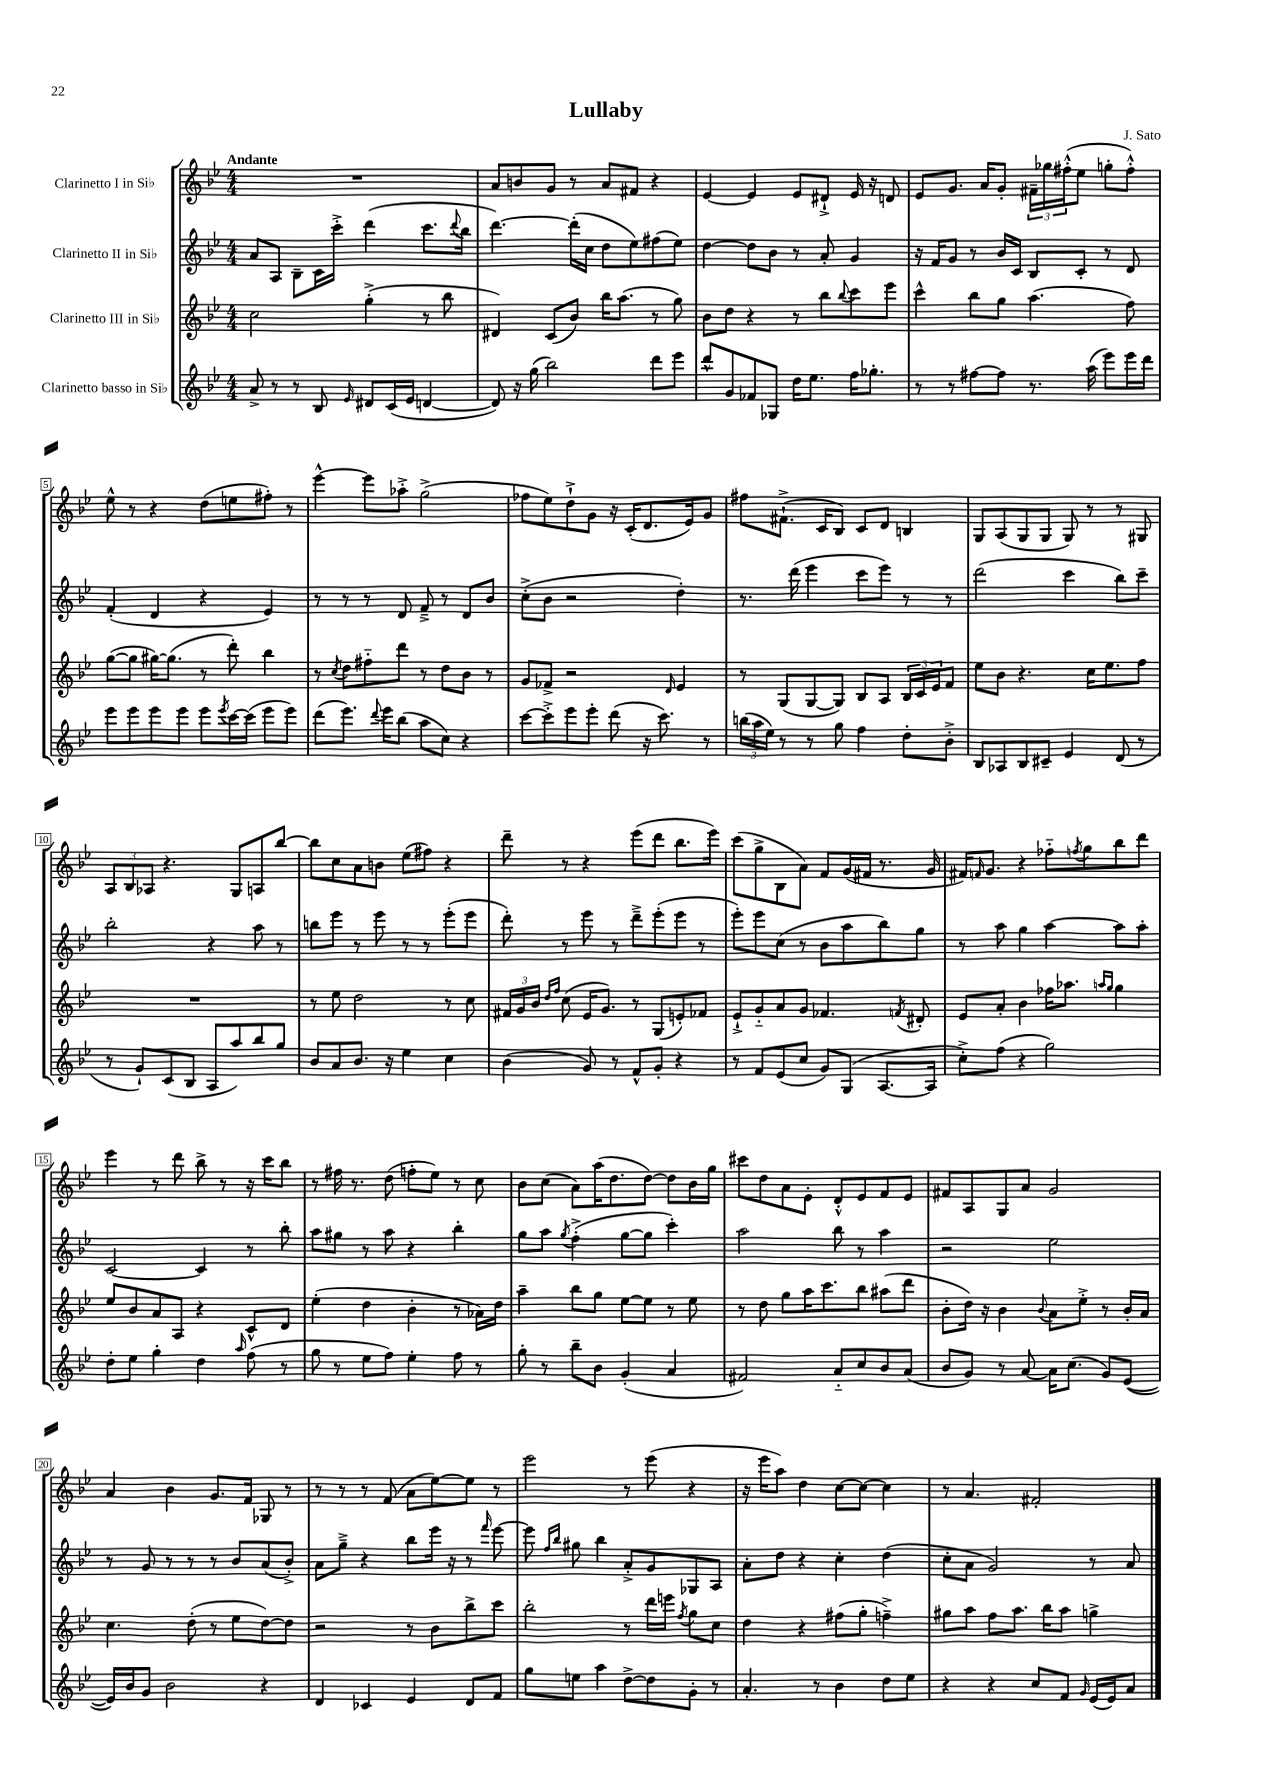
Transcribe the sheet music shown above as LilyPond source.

\header { title = "Lullaby" composer = "J. Sato" }
<<
\new StaffGroup <<
\new Staff = "s0" \with { instrumentName = "Clarinetto I in Sib" } {
    \clef treble \key bes \major \numericTimeSignature \time 4/4 \tempo "Andante"
    R1 |
    a'8 b'8 g'8 r8 a'8 fis'8 r4 |
    ees'4~ ees'4 ees'8 dis'8-!-> ees'16 r16 d'8 |
    ees'8 g'8. a'16 g'8-. \tuplet 3/2 { fis'16-- ges''16 fis''16-.-^( } ees''8 g''8-. fis''8-.-^) |
    ees''8-^ r8 r4 d''8( e''8 fis''8-.) r8 |
    ees'''4~-^ ees'''8 aes''8-.-> g''2->( |
    fes''8 ees''8) d''8-!-> g'8 r16 c'16-.( d'8. ees'16) g'8 |
    fis''8 fis'8.-!->( c'16 bes8) c'8 d'8 b4 |
    g8 a8( g8 g8 g8) r8 r8 gis8 |
    \tuplet 3/2 { a8 bes8 aes8 } r4. g8 a8 bes''8~ |
    bes''8 c''8 a'8 b'8 ees''8( fis''8) r4 |
    d'''8-- r8 r4 ees'''8( d'''8 bes''8. ees'''16) |
    c'''8( g''8-> bes8 a'8) f'8 g'16( fis'16 r8. g'16 |
    fis'16) \grace { f'16 } g'8. r4 fes''8-_ \acciaccatura { f''8 } g''8 bes''8 d'''8 |
    ees'''4 r8 d'''8 bes''8-> r8 r16 c'''16 bes''8 |
    r8 fis''16 r8. d''8( f''8-. ees''8) r8 c''8 |
    bes'8 c''8( a'8) a''16( d''8. d''8~) d''8 bes'16 g''16 |
    cis'''8 d''8 a'8 ees'8-. d'8-.-^ ees'8 f'8 ees'8 |
    fis'8 a8 g8 a'8 g'2 |
    a'4 bes'4 g'8. f'16 ges8 r8 |
    r8 r8 r8 f'8( a'8 ees''8~) ees''8 r8 |
    ees'''2 r8 ees'''8( r4 |
    r16 ees'''16 a''8) d''4 c''8~ c''8~ c''4 |
    r8 a'4. fis'2-. \bar "|." |
}
\new Staff = "s1" \with { instrumentName = "Clarinetto II in Sib" } {
    \clef treble \key bes \major \numericTimeSignature \time 4/4
    a'8 a8 bes8-- c'16 c'''16-.-> d'''4( c'''8. \appoggiatura { d'''8 } bes''16 |
    d'''4.~) d'''16-.( c''16 d''8 ees''8) fis''8( ees''8) |
    d''4~ d''8 bes'8 r8 a'8-. g'4 |
    r16 f'16 g'8 r8 bes'16 c'16 bes8 c'8-. r8 d'8 |
    f'4-.( d'4 r4 ees'4) |
    r8 r8 r8 d'8 f'8---> r8 d'8 bes'8 |
    c''8-.->( bes'8 r2 d''4-.) |
    r8. d'''16( ees'''4 c'''8 ees'''8) r8 r8 |
    d'''2( c'''4 bes''8) c'''8-- |
    bes''2-. r4 a''8 r8 |
    b''8 ees'''8 r8 ees'''8 r8 r8 ees'''8-.( ees'''8 |
    d'''8-.) r8 ees'''8 r8 d'''8---> ees'''8-.( ees'''8 r8 |
    ees'''8-.) ees'''8 c''8( r8 bes'8 a''8 bes''8) g''8 |
    r8 a''8 g''4 a''4~ a''8 a''8-. |
    c'2~ c'4 r8 bes''8-. |
    a''8 gis''8 r8 a''8 r4 bes''4-. |
    g''8 a''8 \acciaccatura { g''8 } f''4-.->( g''8~ g''8 c'''4-.) |
    a''2 bes''8 r8 a''4 |
    r2 ees''2 |
    r8 g'8 r8 r8 r8 bes'8 a'8( bes'8-.->) |
    a'8 g''8---> r4 bes''8 ees'''16 r16 r8 \grace { f'''16 } ees'''8~ |
    ees'''8 \grace { f''16 bes''16 } gis''8 bes''4 a'8-.-> g'8 ges8 a8 |
    a'8-. d''8 r4 c''4-. d''4( |
    c''8-. a'8 g'2) r8 a'8 \bar "|." |
}
\new Staff = "s2" \with { instrumentName = "Clarinetto III in Sib" } {
    \clef treble \key bes \major \numericTimeSignature \time 4/4
    c''2 g''4-.->( r8 bes''8 |
    dis'4) c'8( bes'8) bes''16 a''8.( r8 g''8) |
    bes'8 d''8 r4 r8 bes''8 \appoggiatura { bes''8 } c'''8 ees'''8 |
    c'''4-^ bes''8 g''8 a''4.( f''8) |
    g''8~( g''8 gis''16~) gis''8.( r8 d'''8-.) bes''4 |
    r8 \acciaccatura { c''8 } d''8 fis''8-_ d'''8 r8 d''8 bes'8 r8 |
    g'8 fes'8-> r2 \grace { d'16 } ees'4 |
    r8 g8( g8~ g8) bes8 a8 \tuplet 3/2 { bes16 c'16 ees'16 } f'8 |
    ees''8 bes'8 r4. c''16 ees''8. f''8 |
    R1 |
    r8 ees''8 d''2 r8 c''8 |
    \tuplet 3/2 { fis'16 g'16 bes'16 } \grace { d''16 f''16 } c''8( ees'16 g'8.) r8 g8( e'8-.) fes'8 |
    ees'8-!-> g'8-_ a'8 g'8 fes'4. \acciaccatura { f'8 } dis'8-. |
    ees'8 a'8-. bes'4 fes''16 aes''8. \grace { a''16 g''16 } g''4 |
    ees''8 bes'8 a'8 a8 r4 c'8-^ d'8 |
    ees''4-.( d''4 bes'4-. r8 aes'16) d''16 |
    a''4-- bes''8 g''8 ees''8~ ees''8 r8 ees''8 |
    r8 d''8 g''8 a''16 c'''8. bes''8 ais''8( d'''8 |
    bes'8-. d''16) r16 bes'4 \appoggiatura { bes'8 } a'8 ees''8-.-> r8 bes'16-. a'16 |
    c''4. d''8-.( r8 ees''8 d''8~) d''8 |
    r2 r8 bes'8 bes''8-> c'''8 |
    bes''2-. r8 d'''16 e'''16 \acciaccatura { f''8 } g''8 c''8 |
    d''4 r4 fis''8( g''8-. f''4--->) |
    gis''8 a''8 f''8 a''8. bes''16 a''8 g''4-> \bar "|." |
}
\new Staff = "s3" \with { instrumentName = "Clarinetto basso in Sib" } {
    \clef treble \key bes \major \numericTimeSignature \time 4/4
    a'8-> r8 r8 bes8 \grace { ees'16 } dis'8 c'16( ees'16 d'4~ |
    d'8) r16 g''16( bes''2) d'''8 ees'''8 |
    d'''8-^ g'8 fes'8 ges8 d''16 ees''8. f''16 ges''8.-. |
    r8 r8 fis''8~ fis''8 r8. a''16( ees'''8) ees'''16 d'''16 |
    ees'''8 ees'''8 ees'''8 ees'''8 ees'''8 \acciaccatura { ees'''8 } c'''16~ c'''16( ees'''8 ees'''8) |
    d'''8( ees'''8.) \appoggiatura { d'''8 } ees'''16 bes''8( a''8 c''8) r4 |
    c'''8~ c'''8-.-> ees'''8 ees'''8-. d'''8( r16 c'''8.) r8 |
    \tuplet 3/2 { b''16( a''16 ees''16) } r8 r8 g''8 f''4 d''8-. bes'8-.-> |
    bes8 aes8 bes8 cis'8-- ees'4 d'8( r8 |
    r8 g'8-!) c'8( bes8 a8 a''8) bes''8 g''8 |
    bes'8 a'8 bes'8. r16 ees''4 c''4 |
    bes'4( g'8) r8 f'8-^ g'8-. r4 |
    r8 f'8 ees'8( c''8 g'8) g8( a8.~ a16 |
    c''8-.->) f''8( r4 g''2) |
    d''8-. ees''8 g''4-. d''4 \grace { a''16 } f''8( r8 |
    g''8 r8 ees''8 f''8) ees''4-. f''8 r8 |
    g''8-. r8 bes''8-- bes'8 g'4-.( a'4 |
    fis'2) a'8-_ c''8 bes'8 a'8( |
    bes'8 g'8) r8 a'8~ a'16 c''8.( g'8) ees'8~( |
    ees'16) bes'16 g'8 bes'2 r4 |
    d'4 ces'4 ees'4 d'8 f'8 |
    g''8 e''8 a''4 d''8~-> d''8 g'8-. r8 |
    a'4.-. r8 bes'4 d''8 ees''8 |
    r4 r4 c''8 f'8 \grace { g'16 } ees'16( ees'16) a'8 \bar "|." |
}
>>
>>
\layout { \context { \Score \override BarNumber.stencil = #(make-stencil-boxer 0.1 0.3 ly:text-interface::print) } }
